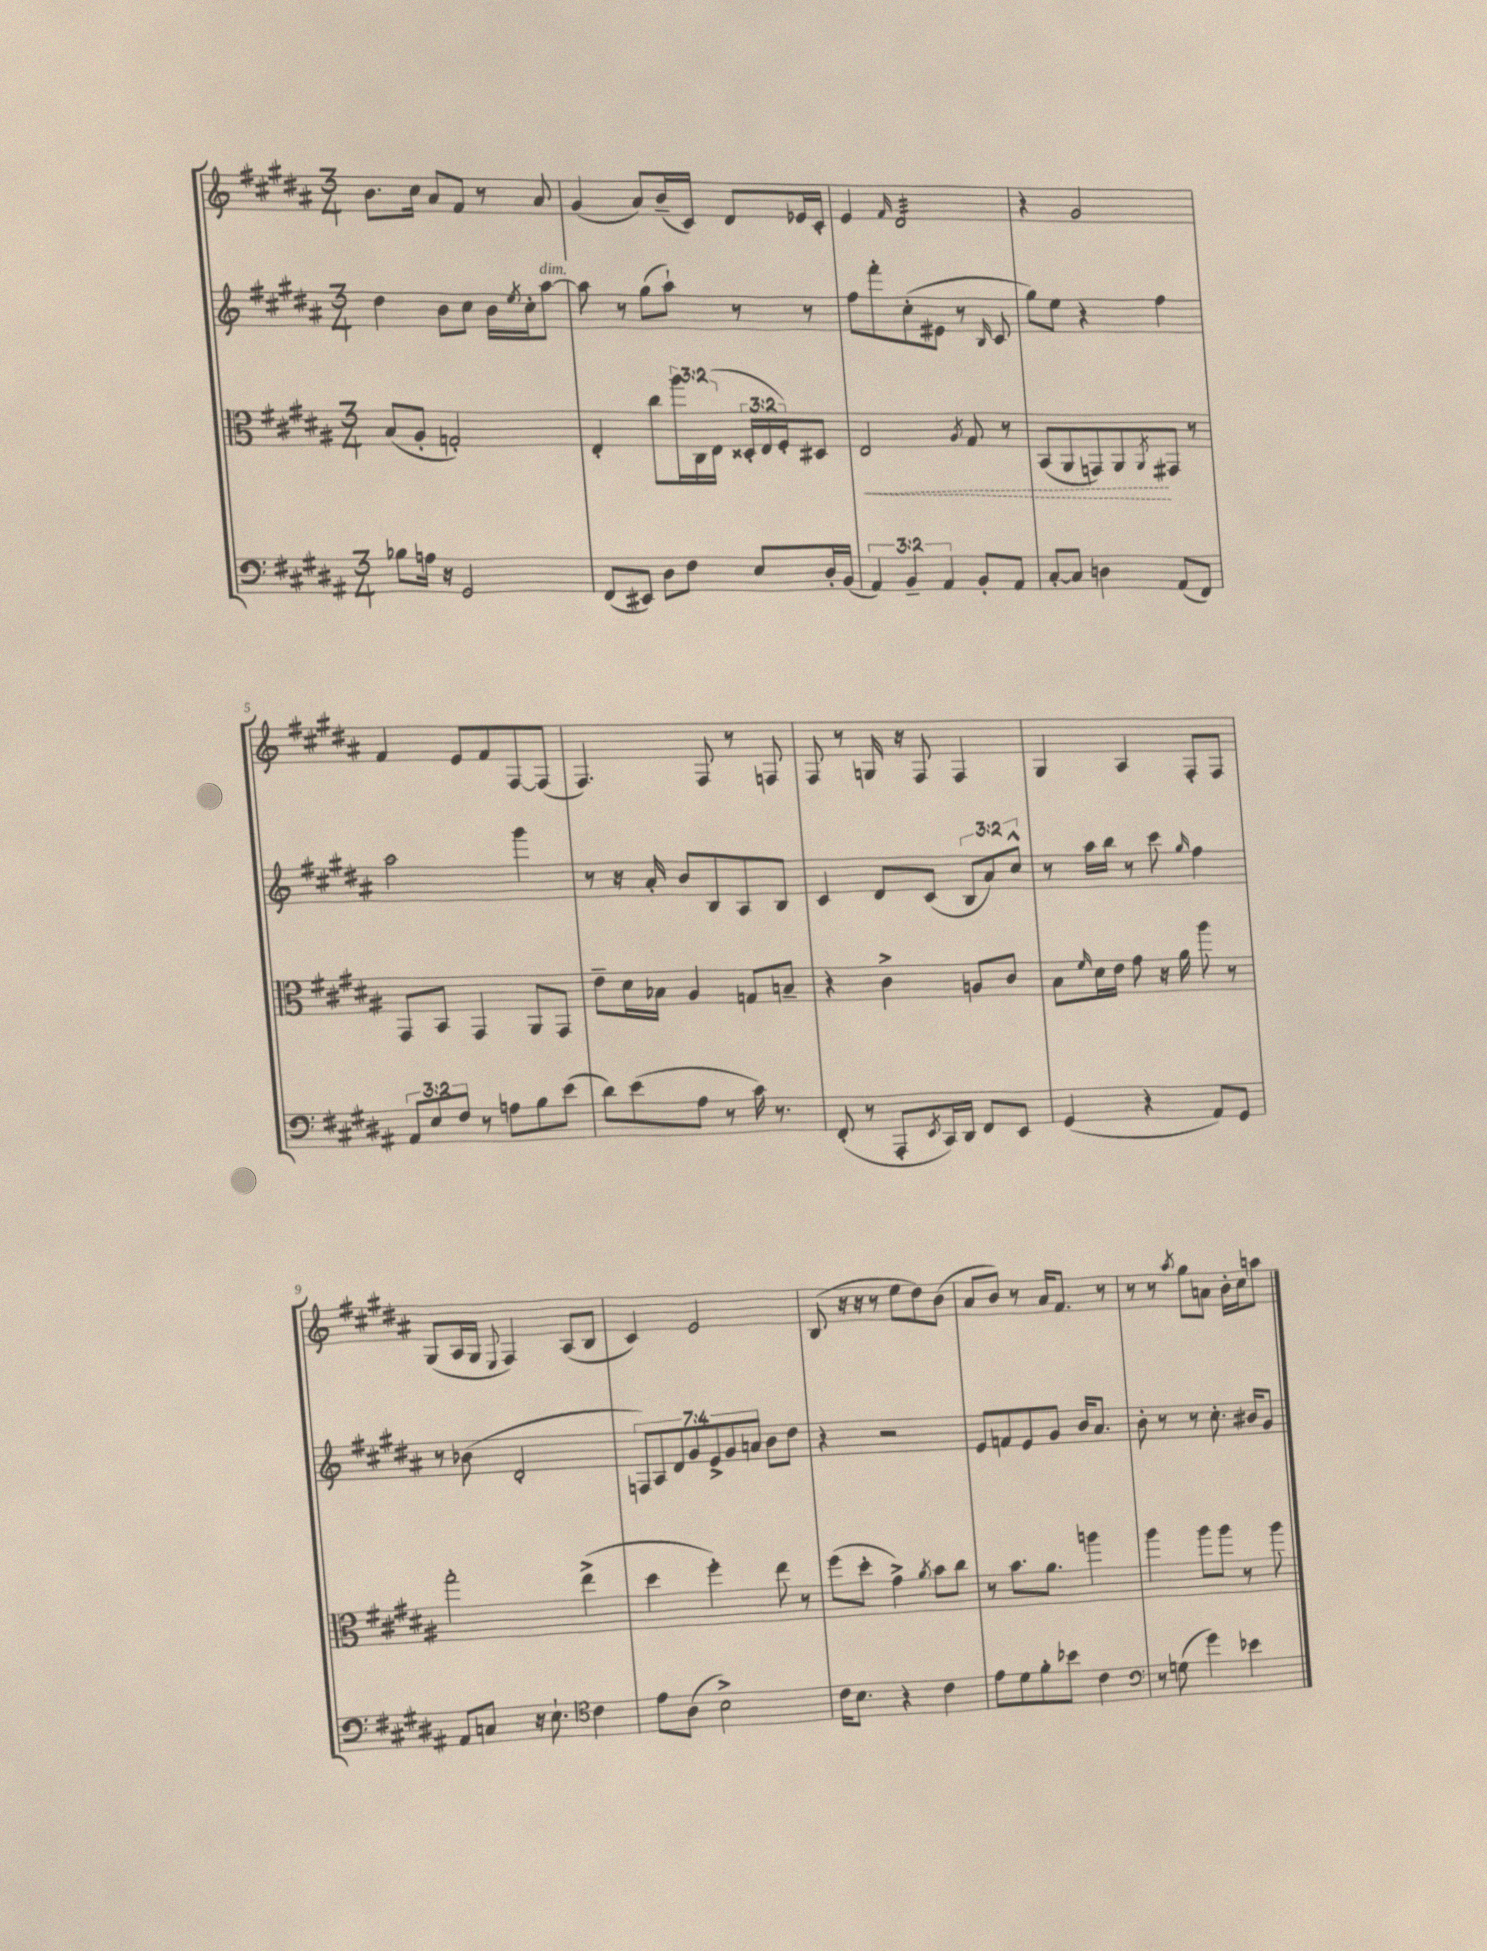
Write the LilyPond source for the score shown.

<<
\new StaffGroup <<
\new Staff = "s0" {
    \clef treble \key b \major \numericTimeSignature \time 3/4
    b'8. cis''16 ais'8 fis'8 r8 ais'8 |
    gis'4( ais'8) b'16--( cis'16) dis'8 ees'16 cis'16-. |
    e'4 \grace { fis'16 } dis'2:32 |
    r4 gis'2 |
    fis'4 e'8 fis'8 fis8~ fis8( |
    fis4.) fis8 r8 f8 |
    fis8 r8 g16 r16 fis8 fis4 |
    gis4 ais4 fis8-. fis8 |
    gis8( ais16 gis16 \appoggiatura { e8 } fis4) ais8( b8 |
    cis'4) e'2 |
    b8( r16 r16 r8 e''8 dis''8) b'8( |
    ais'8 b'8) r8 ais'16 fis'8. r8 |
    r8 r8 \acciaccatura { ais''8 } gis''8 a'8 b'16-. cis''16 a''8 \bar "|." |
}
\new Staff = "s1" {
    \clef treble \key b \major \numericTimeSignature \time 3/4 \override Staff.TupletNumber.text = #tuplet-number::calc-fraction-text
    dis''4 b'8 cis''8 b'16 \acciaccatura { e''8 } cis''16-. ais''8~^\markup { \italic "dim." } |
    ais''8 r8 gis''8( ais''8-!) r8 r8 |
    fis''8 fis'''8-. cis''8-.( eis'8 r8 \grace { b16 } cis'8 |
    gis''8) e''8 r4 fis''4 |
    ais''2 gis'''4 |
    r8 r16 ais'16-. b'8 b8 ais8 b8 |
    cis'4 dis'8 cis'8( \tuplet 3/2 { b8 ais'8) cis''8-^ } |
    r8 ais''16 b''16 r8 cis'''8 \grace { gis''16 } fis''4 |
    r8 bes'8( dis'2-. |
    \tuplet 7/4 { f8) ais8 dis'8 gis'8 e'8-> gis'8 a'8 } b'8 dis''8 |
    r4 r2 |
    e'8 f'8 e'8 gis'8 b'16 ais'8. |
    b'8-. r8 r8 cis''8.-. bis'16 gis'8 \bar "|." |
}
\new Staff = "s2" {
    \clef alto \key b \major \numericTimeSignature \time 3/4 \override Staff.TupletNumber.text = #tuplet-number::calc-fraction-text
    b8( ais8-. g2-.) |
    e4-. cis''8 \tuplet 3/2 { ais''16 cis16 e16( } \tuplet 3/2 { disis16-. e16 fis16-.) } dis8 |
    \once \override Hairpin.style = #'dashed-line e2\< \acciaccatura { ais8 } gis8 r8 |
    b,8( ais,8 g,8) ais,8\! \acciaccatura { ais,8 } gis,8 r8 |
    gis,8 b,8 gis,4 ais,8 gis,8 |
    e'8-- dis'16 bes16 ais4 g8 b8-- |
    r4 cis'4-> a8 cis'8 |
    b8 \grace { fis'16 } dis'16 e'16 gis'8 r16 ais'16 ais''8 r8 |
    gis''2-. e''4->( |
    dis''4 fis''4-.) e''8 r8 |
    fis''8( dis''8-. gis'4->) \acciaccatura { ais'8 } b'8 cis''8 |
    r8 b'8. ais'8. a''4 |
    ais''4 ais''8 ais''8 r8 ais''8 \bar "|." |
}
\new Staff = "s3" {
    \clef bass \key b \major \numericTimeSignature \time 3/4 \override Staff.TupletNumber.text = #tuplet-number::calc-fraction-text
    bes8 a16 r16 gis,2 |
    fis,8( eis,8) dis8 fis8 e8 dis16-. b,16( |
    \tuplet 3/2 { ais,4) b,4-- ais,4 } b,8-. ais,8 |
    cis8~-. cis8 d4 ais,8( fis,8) |
    \tuplet 3/2 { ais,8 e8 fis8 } r8 a8 b8 e'8( |
    dis'8) e'8( ais8 r8 cis'16) r8. |
    fis,8-.( r8 ais,,8-. \acciaccatura { e,8 } cis,16) dis,16 fis,8 e,8 |
    gis,4( r4 ais,8) gis,8 |
    ais,8 c8 r16 e8.-! \clef tenor cis'4 |
    e'8 ais8( b2->) |
    cis'16 b8. r4 cis'4 |
    e'8 dis'8 fis'8-. bes'8 cis'4 |
    \clef bass r8 g8( gis'4) ees'4 \bar "|." |
}
>>
>>
